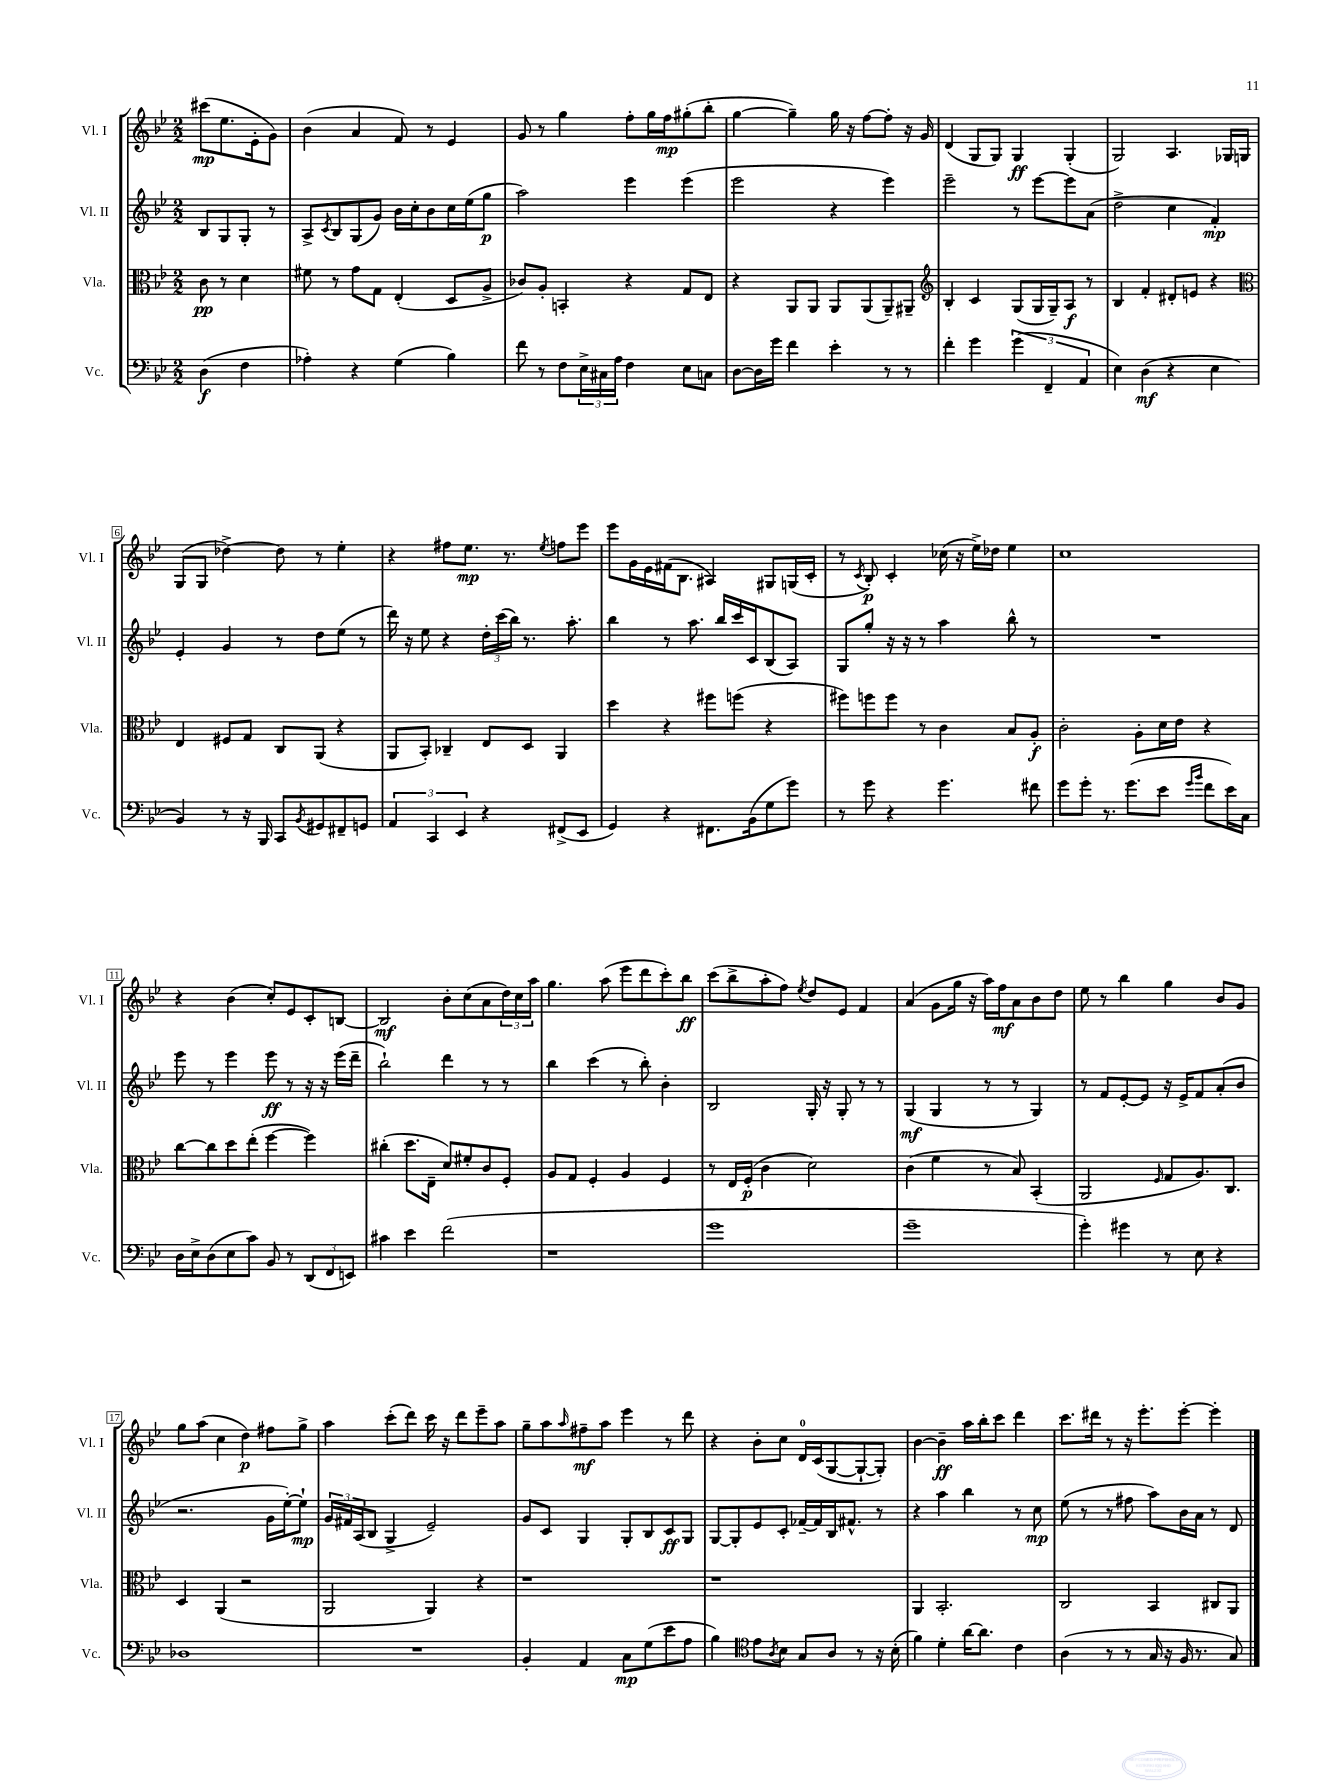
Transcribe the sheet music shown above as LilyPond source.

<<
\new StaffGroup <<
\new Staff = "s0" \with { instrumentName = "Vl. I" shortInstrumentName = "Vl. I" } {
    \clef treble \key bes \major \numericTimeSignature \time 2/2 \partial 2
    cis'''8\mp( ees''8. ees'16-. g'8) |
    bes'4( a'4 f'8) r8 ees'4 |
    g'8 r8 g''4 f''8-. g''16 f''16\mp gis''8-.( bes''8-. |
    g''4~ g''4--) g''16 r16 f''8~ f''8-. r16 g'16 |
    d'4( g8 g8) g4\ff g4-.( |
    g2) a4. ges16 g16 |
    g8( g8 des''4~->) des''8 r8 ees''4-. |
    r4 fis''8 ees''8.\mp r8. \acciaccatura { ees''8 } f''8 ees'''8 |
    ees'''8 g'16 ees'16 fis'16( bes8. ais4) gis8 g16( c'16-. |
    r8 \acciaccatura { c'8 } bes8-.\p) c'4-. ces''16( r16 ees''16->) des''16 ees''4 |
    c''1 |
    r4 bes'4( c''8-.) ees'8 c'8-. b8~ |
    b2\mf bes'8-. c''8( a'8 \tuplet 3/2 { d''16) c''16 a''16 } |
    g''4. a''8( ees'''8 d'''8 c'''8-.) bes''8\ff |
    c'''8( bes''8-> a''8-. f''8) \acciaccatura { ees''8 } d''8 ees'8 f'4 |
    a'4( g'8 g''16 r16 a''16) f''16\mf a'8 bes'8 d''8 |
    ees''8 r8 bes''4 g''4 bes'8 g'8 |
    g''8 a''8( c''4 d''4\p) fis''8 g''8-> |
    a''4 c'''8-.( d'''8) c'''16 r16 d'''8 ees'''8-- a''8 |
    g''8-- a''8 \grace { a''16 } fis''8--\mf a''8 ees'''4 r8 d'''8 |
    r4 bes'8-. c''8 d'16-0 c'16( g8~ g8~-! g8-.) |
    bes'4~ bes'4--\ff a''16 bes''16-. c'''8 d'''4 |
    c'''8. dis'''16 r8 r16 ees'''8.-. ees'''8~-. ees'''4-. \bar "|." |
}
\new Staff = "s1" \with { instrumentName = "Vl. II" shortInstrumentName = "Vl. II" } {
    \clef treble \key bes \major \numericTimeSignature \time 2/2 \partial 2
    bes8 g8 g8-. r8 |
    a8-> \acciaccatura { c'8 } bes8 g8( g'8) bes'16 c''16-. bes'8 c''16 ees''16( g''8\p |
    a''2) ees'''4 ees'''4( |
    ees'''2 r4 ees'''4) |
    ees'''2-- r8 ees'''8~ ees'''8 a'8( |
    d''2-> c''4 f'4-.\mp) |
    ees'4-. g'4 r8 d''8 ees''8( r8 |
    d'''16) r16 ees''8 r4 \tuplet 3/2 { d''16-. c'''16( bes''16) } r8. a''8.-. |
    bes''4 r8 a''8. bes''16 c'''16 c'16 bes8( a8) |
    g8 g''8-. r16 r16 r8 a''4 bes''8-^ r8 |
    R1 |
    ees'''8 r8 ees'''4 ees'''8\ff r8 r16 r16 ees'''16( d'''16-- |
    bes''2-!) d'''4 r8 r8 |
    bes''4 c'''4( r8 bes''8-.) bes'4-. |
    bes2 g16-. r16 g8-. r8 r8 |
    g4\mf( g4 r8 r8 g4) |
    r8 f'8 ees'8~-. ees'8 r16 ees'16-> f'8 a'8-.( bes'8 |
    r2. g'16 ees''16~-.) ees''8-!\mp |
    \tuplet 3/2 { g'16 fis'16 a16( } bes8 g4-> ees'2--) |
    g'8 c'8 g4 g8-. bes8 c'8\ff g8 |
    g8~ g8-. ees'8 c'8-. fes'16~-- fes'16 bes16 fis'8.-^ r8 |
    r4 a''4 bes''4 r8 c''8\mp |
    ees''8( r8 r8 fis''8 a''8) bes'16 a'16 r8 d'8 \bar "|." |
}
\new Staff = "s2" \with { instrumentName = "Vla." shortInstrumentName = "Vla." } {
    \clef alto \key bes \major \numericTimeSignature \time 2/2 \partial 2
    c'8\pp r8 d'4 |
    fis'8 r8 g'8 g8 ees4-.( d8 a8-> |
    ces'8) a8-. b,4-. r4 g8 ees8 |
    r4 a,8 a,8 a,8 a,8( a,8--) ais,8-- |
    \clef treble bes4-. c'4 g8( g16 g16--) a8\f r8 |
    bes4 f'4-. dis'8-. e'8 r4 |
    \clef alto ees4 fis8 g8 c8 a,8( r4 |
    a,8 bes,8-.) ces4-- ees8 d8 a,4 |
    d''4 r4 fis''8 f''8( r4 |
    fis''8) f''8 f''8 r8 c'4 bes8 a8-.\f |
    c'2-. a8-. d'16 ees'16 r4 |
    c''8~ c''8 d''8 ees''8-.( f''4~ f''4) |
    cis''4-.( d''8. ees16-- d'8) fis'8-. c'8 f8-. |
    a8 g8 f4-. a4 f4 |
    r8 ees16 f16-.\p( c'4 d'2) |
    c'4( f'4 r8 bes8) bes,4-.( |
    a,2 \grace { f16 } g8 a8.) c8. |
    d4 a,4( r2 |
    a,2 a,4) r4 |
    r1 |
    r1 |
    a,4 bes,2.-. |
    c2 bes,4 cis8 a,8 \bar "|." |
}
\new Staff = "s3" \with { instrumentName = "Vc." shortInstrumentName = "Vc." } {
    \clef bass \key bes \major \numericTimeSignature \time 2/2 \partial 2
    d4\f( f4 |
    aes4-.) r4 g4( bes4) |
    f'8 r8 f8 \tuplet 3/2 { ees16-> cis16 a16 } f4 ees8 c8 |
    d8~ d16 g'16 f'4 ees'4-. r8 r8 |
    f'4-. g'4 \tuplet 3/2 { g'4( f,4-- a,4 } |
    ees4) d4\mf( r4 ees4 |
    bes,4) r8 r16 bes,,16 c,8 \acciaccatura { bes,8 } gis,8 fis,8-- g,8 |
    \tuplet 3/2 { a,4 c,4 ees,4 } r4 fis,8->( ees,8 |
    g,4) r4 fis,8. bes,16( g8 g'8) |
    r8 g'8 r4 g'4. fis'8 |
    g'8 g'8-. r8. g'8.( ees'8 \grace { g'16 bes'16 } f'8 ees'16) c16 |
    d16 ees16-> d8( ees8 c'8) bes,8 r8 \tuplet 3/2 { d,8( f,8 e,8) } |
    cis'4 ees'4 f'2( |
    r1 |
    g'1 |
    g'1-- |
    g'4-.) gis'4 r8 ees8 r4 |
    des1 |
    R1 |
    bes,4-. a,4 c8\mp g8( ees'8 a8 |
    bes4) \clef tenor ees'8 \acciaccatura { a8 } bes8 g8 a8 r8 r16 bes16-.( |
    f'4) d'4-. a'16~ a'8. c'4 |
    a4( r8 r8 g16 r16 f16 r8. g8) \bar "|." |
}
>>
>>
\layout { \context { \Score \override BarNumber.stencil = #(make-stencil-boxer 0.1 0.3 ly:text-interface::print) } }
